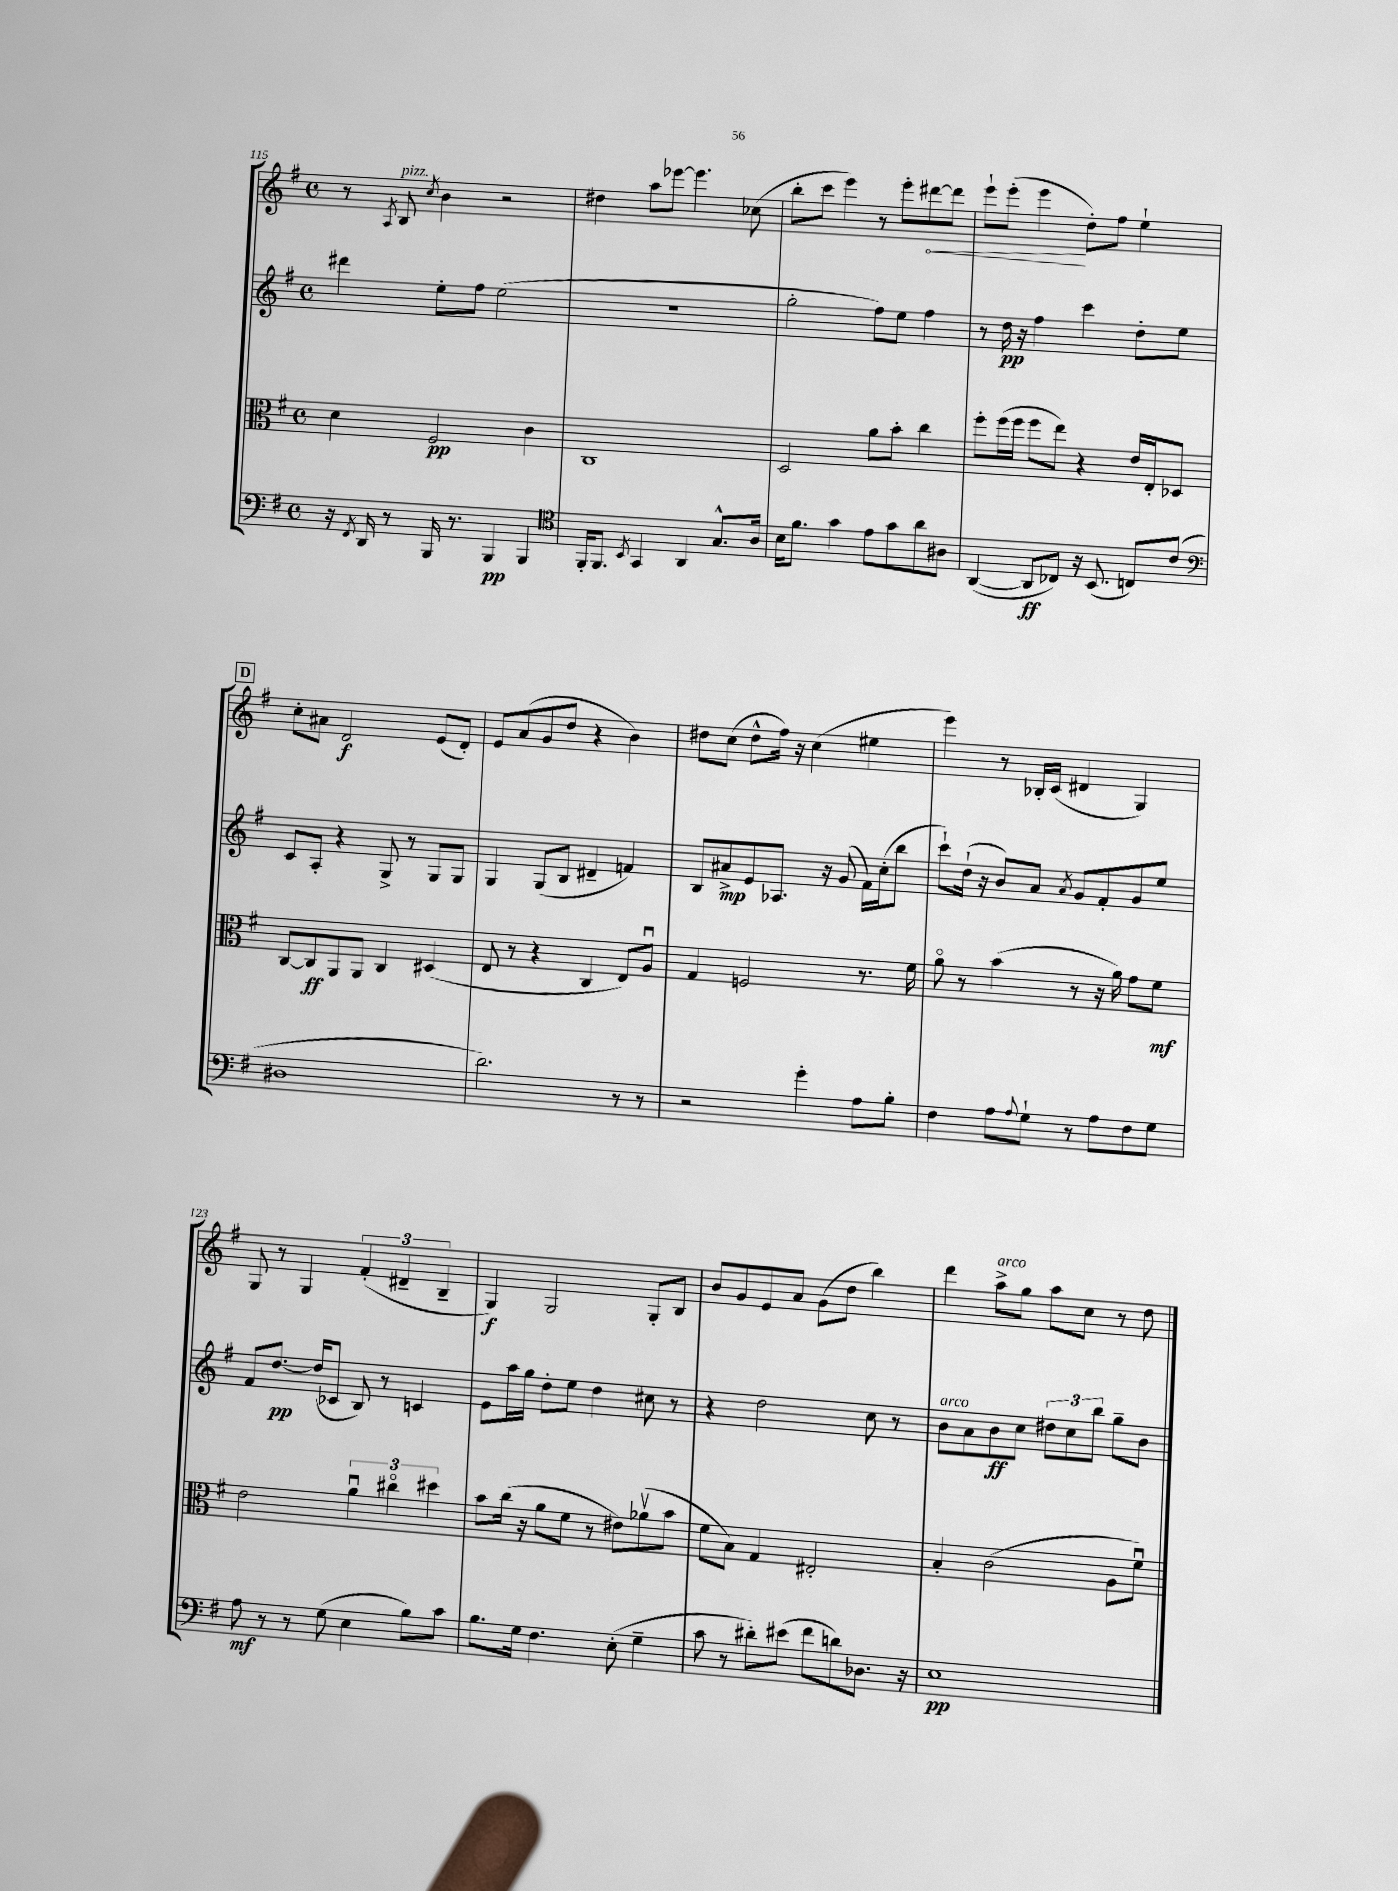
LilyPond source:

<<
\new StaffGroup <<
\new Staff = "s0" {
    \clef treble \key g \major \defaultTimeSignature \time 4/4
    r8 \acciaccatura { a8 } b8^\markup { \italic "pizz." } \acciaccatura { c''8 } b'4 r2 |
    dis''4 a''8 ees'''8~ ees'''4. ces''8( |
    b''8-. c'''8 e'''4) r8 e'''8-. \once \override Hairpin.circled-tip = ##t dis'''8~\< dis'''8 |
    e'''8-! e'''8-.( e'''4\! d''8-.) fis''8 e''4-! |
    \mark \markup { \box "D" } c''8-. ais'8 d'2\f e'8( d'8-.) |
    e'8 a'8( g'8 d''8 r4 b'4) |
    dis''8 c''8( dis''8-^ fis''16) r16 c''4( eis''4 |
    e'''4) r8 bes16-. c'16( dis'4 g4) |
    g8 r8 g4 \tuplet 3/2 { fis'4-.( dis'4-- b4-- } |
    g4\f) g2 g8-. b8 |
    b'8 g'8 e'8 a'8 g'8( d''8 b''4) |
    d'''4 a''8->^\markup { \italic "arco" } g''8 a''8 c''8 r8 d''8 \bar "|." |
}
\new Staff = "s1" {
    \clef treble \key g \major \defaultTimeSignature \time 4/4
    dis'''4 e''8-. fis''8 e''2( |
    r1 |
    g''2-. fis''8) e''8 fis''4 |
    r8 d''16\pp r16 fis''4 c'''4 d''8-. e''8 |
    \mark \markup { \box "D" } c'8 a8-. r4 g8-> r8 g8 g8 |
    g4 g8( b8 dis'4-- f'4) |
    b8 ais'8->\mp e'8 aes8. r16 g'8( fis'16) c''16-.( b''8 |
    c'''8-!) d''16-!( r16 b'8) a'8 \acciaccatura { a'8 } g'8 fis'8-. g'8 e''8 |
    fis'8 d''8.~\pp d''16( ces'8 b8) r8 c'4 |
    e'8 a''16 g''16 d''8-. e''8 d''4 cis''8 r8 |
    r4 d''2 c''8 r8 |
    b'8^\markup { \italic "arco" } a'8 b'8\ff c''8 \tuplet 3/2 { dis''8 c''8 b''8 } g''8-- b'8 \bar "|." |
}
\new Staff = "s2" {
    \clef alto \key g \major \defaultTimeSignature \time 4/4
    d'4 fis2\pp c'4 |
    c1 |
    d2 a'8 b'8-. c''4 |
    fis''8-. fis''16( fis''16 fis''8 e''8) r4 e'16 e16-. des8 |
    \mark \markup { \box "D" } c8~ c8\ff a,8 a,8 c4 dis4( |
    e8 r8 r4 c4 e8) a8\downbow |
    g4 f2 r8. fis'16 |
    a'8\flageolet r8 b'4( r8 r16 a'16) g'8 fis'8\mf |
    e'2 \tuplet 3/2 { a'4\downbow cis''4\flageolet dis''4 } |
    b'8 c''16( r16 a'8 fis'8 r8 eis'8) aes'8\upbow( b'8 |
    fis'8 b8) g4 eis2-. |
    b4-. c'2( a8 fis'8\downbow) \bar "|." |
}
\new Staff = "s3" {
    \clef bass \key g \major \defaultTimeSignature \time 4/4
    r16 \acciaccatura { fis,8 } d,16 r8 b,,16 r8. b,,4\pp b,,4 |
    \clef tenor fis,16-. fis,8. \acciaccatura { b,8 } g,4 a,4 g8.-^ a16 |
    b16 fis'8. g'4 e'8 g'8 a'8 ais8 |
    a,4~( a,8\ff ces8) r16 b,8.( c8) c'8( |
    \mark \markup { \box "D" } \clef bass dis1 |
    d'2.) r8 r8 |
    r2 g'4-. a8 b8-. |
    fis4 a8 \appoggiatura { a8 } g8-! r8 a8 fis8 g8 |
    a8\mf r8 r8 g8( e4 b8) c'8 |
    b8. g16 fis4. e8-.( g4-- |
    c'8 r8 dis'8-.) eis'8( fis'8 d'8) des8. r16 |
    e1\pp \bar "|." |
}
>>
>>
\layout { \context { \Score currentBarNumber = #115 } }
